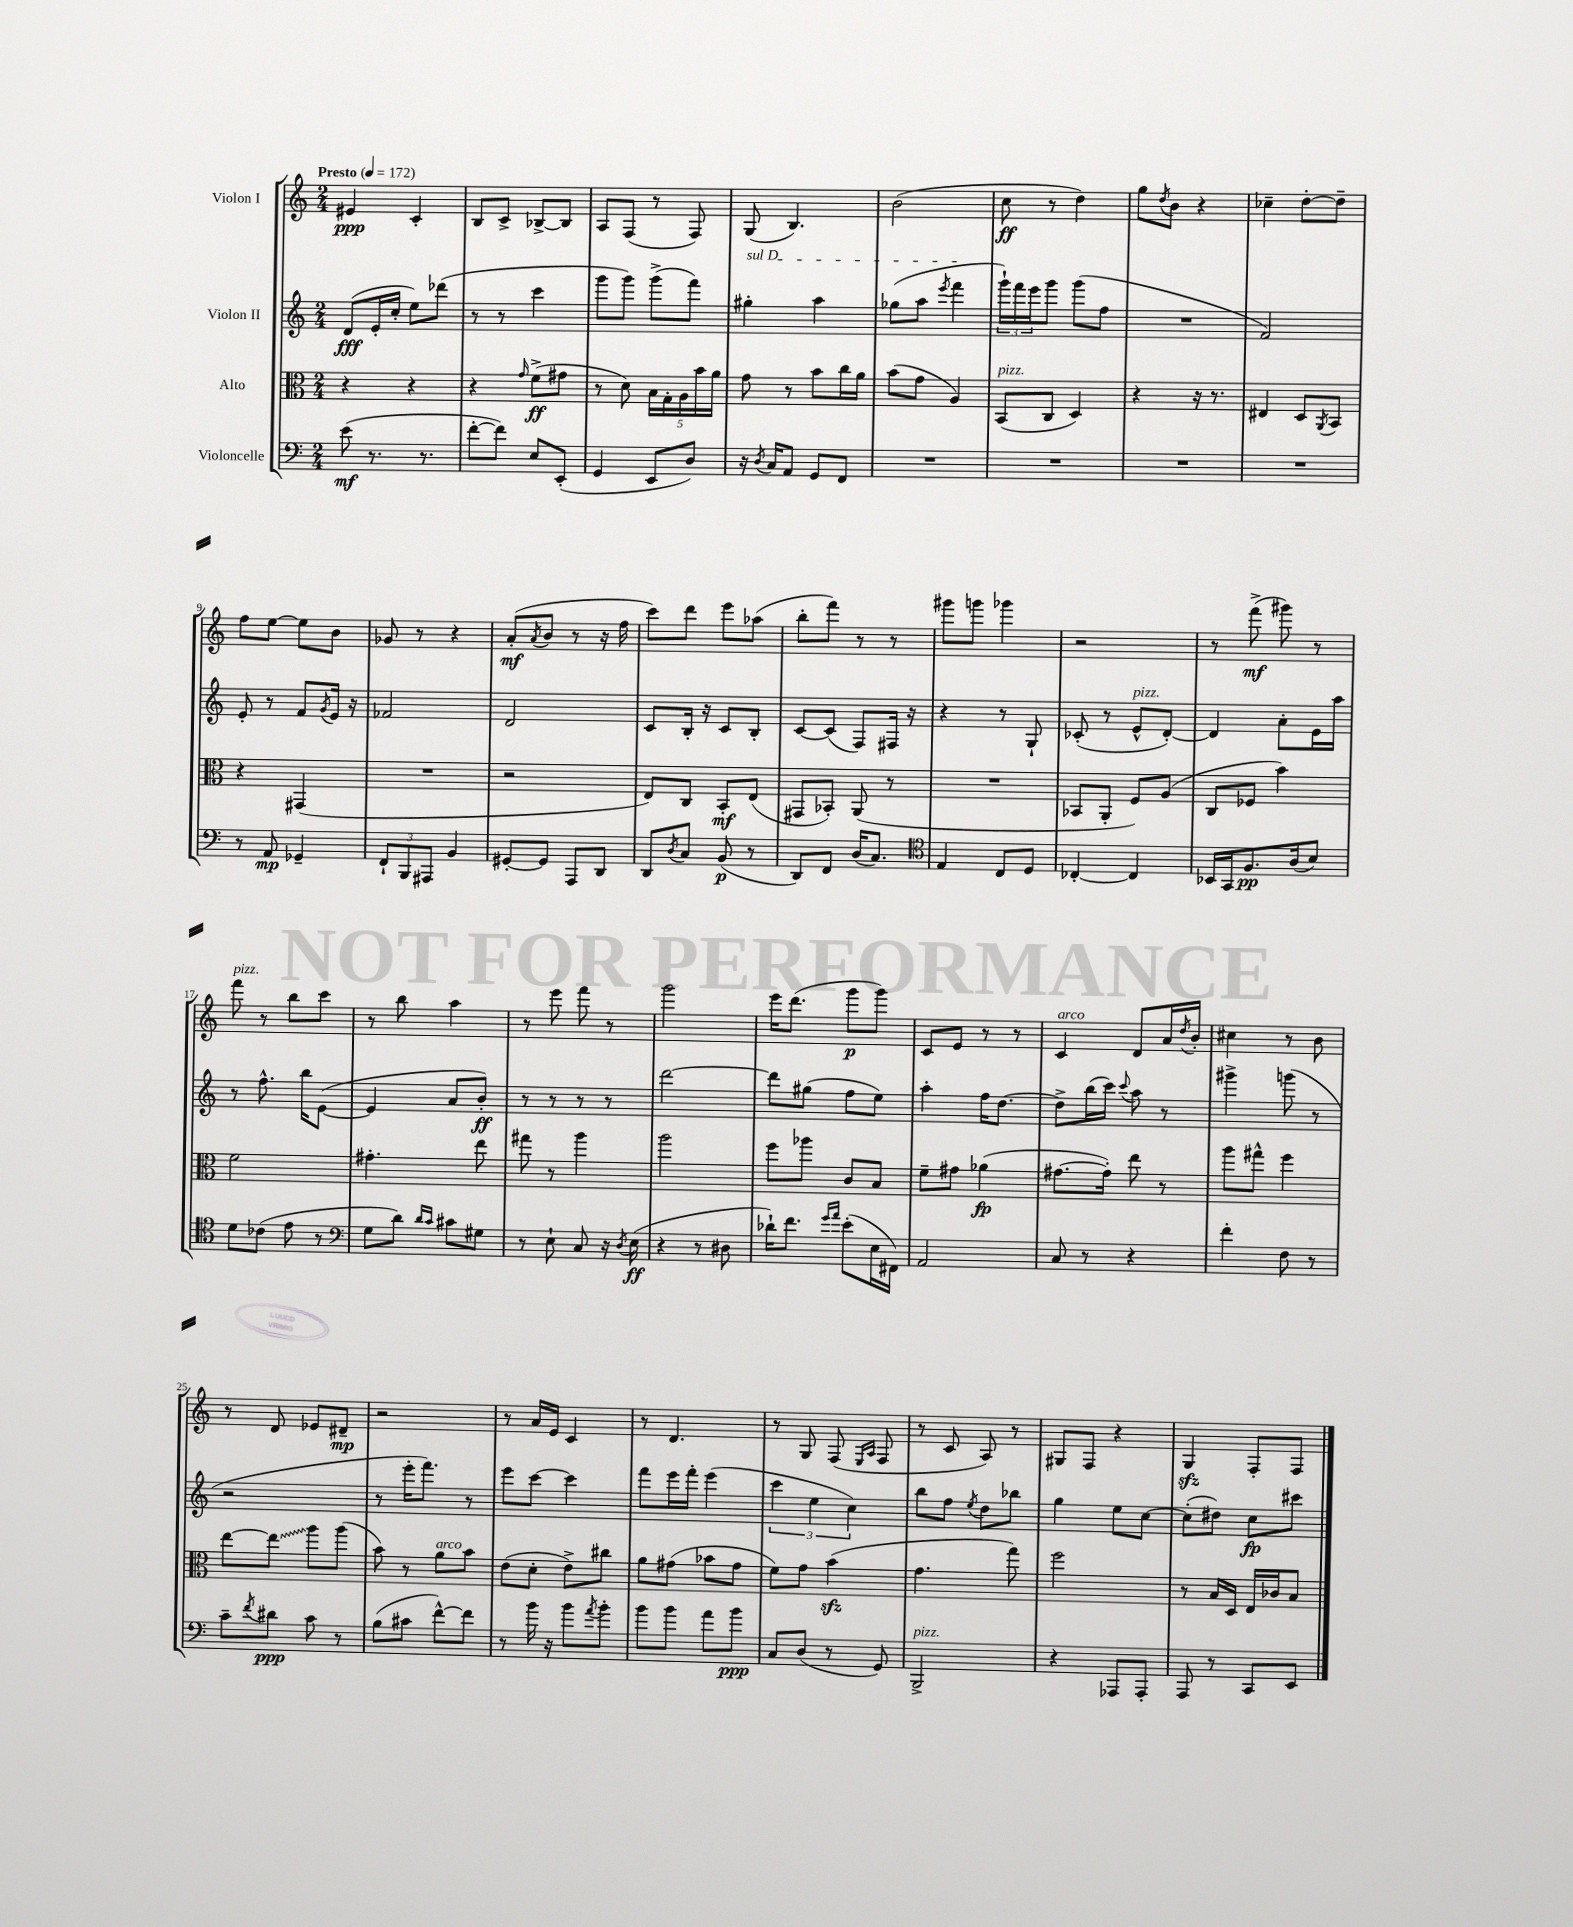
<<
\new StaffGroup <<
\new Staff = "s0" \with { instrumentName = "Violon I" } {
    \clef treble \key c \major \numericTimeSignature \time 2/4 \tempo "Presto" 4 = 172
    eis'4\ppp c'4-. |
    b8 c'8-> bes8~-> bes8 |
    a8 f8( r8 f8) |
    g8( b4.) |
    b'2( |
    c''8\ff r8 d''4) |
    g''8 \acciaccatura { d''8 } b'8 r4 |
    ces''4-- d''8~-. d''8-- |
    f''8 e''8~ e''8 b'8 |
    ges'8 r8 r4 |
    a'8-.\mf( \acciaccatura { a'8 } b'8 r8 r16 f''16 |
    c'''8) d'''8 e'''8 aes''8( |
    b''8-. f'''8) r8 r8 |
    gis'''8 g'''8 ges'''4 |
    r2 |
    r8 f'''8->\mf( gis'''8) r8 |
    f'''8^\markup { \italic "pizz." } r8 b''8 c'''8 |
    r8 b''8 a''4 |
    r8 e'''8 f'''8 r8 |
    g'''2 |
    e'''16 d'''8.( g'''8\p g'''8) |
    c'8 e'8 r8 r8 |
    c'4^\markup { \italic "arco" } d'8 a'16 \acciaccatura { d''8 } b'16-. |
    cis''4 r8 b'8 |
    r8 d'8 ees'8 dis'8--\mp |
    r2 |
    r8 a'16 e'16 c'4 |
    r8 d'4. |
    r8 g8 f8( \grace { e16 a16 } f8 |
    r8 c'8 a8) r8 |
    gis8 f8 r4 |
    g4\sfz f8-. f8 \bar "|." |
}
\new Staff = "s1" \with { instrumentName = "Violon II" } {
    \clef treble \key c \major \numericTimeSignature \time 2/4
    d'8\fff( e'16-. c''16-. e''8) des'''8( |
    r8 r8 c'''4 |
    g'''8 g'''8) g'''8->( f'''8) |
    \once \override TextSpanner.bound-details.left.text = \markup { \italic "sul D" } gis''4-.\startTextSpan a''4 |
    ges''8( a''8 \acciaccatura { e'''8 } f'''4\stopTextSpan |
    \tuplet 3/2 { g'''16-!) f'''16 e'''16 } g'''8 g'''8( f''8 |
    R2 |
    f'2) |
    e'8-. r8 f'8 \acciaccatura { g'8 } e'16 r16 |
    fes'2 |
    d'2 |
    c'8 b16-. r16 c'8 b8-. |
    c'8~ c'8( f8) fis16 r16 |
    r4 r8 g8-! |
    ces'8-.( r8 e'8-^^\markup { \italic "pizz." } d'8~-.) |
    d'4 a'8-. e'16 a''16 |
    r8 f''8.-^ b''16 e'8~( |
    e'4 a'8 b'8-.\ff) |
    r8 r8 r8 r8 |
    d'''2~ |
    d'''8 gis''8( f''8 e''8) |
    a''4-. f''16 d''8.~ |
    d''8-> b''16( c'''16) \appoggiatura { c'''8 } a''8 r8 |
    gis'''4-> g'''8( r8 |
    r2 |
    r8 e'''16-. f'''8.) r8 |
    e'''8 c'''8~ c'''4 |
    f'''8 e'''16 f'''16-. e'''4( |
    \tuplet 3/2 { c'''4 e''4 c''4) } |
    b''8 f''8 \acciaccatura { e''8 } d''8 bes''8 |
    g''4 e''8 c''8~ |
    c''8-.( dis''8) c''8\fp cis'''8 \bar "|." |
}
\new Staff = "s2" \with { instrumentName = "Alto" } {
    \clef alto \key c \major \numericTimeSignature \time 2/4
    r4 r4 |
    r4 \grace { g'16 } f'8->\ff( gis'8 |
    r8 d'8) \tuplet 5/4 { b16 g16-. a16 b'16 a'16 } |
    g'8 r8 b'8 c''16 a'16 |
    b'8( g'8 a4) |
    b,8^\markup { \italic "pizz." }( c8 d4) |
    r4 r16 r8. |
    eis4 d8 \acciaccatura { a,8 } b,8 |
    r4 gis,4( |
    R2 |
    r2 |
    e8) c8 b,8-.\mf e8( |
    gis,8 bes,8-.) a,8( r8 |
    R2 |
    bes,8 a,8-. f8) a8( |
    c8 fes8 b'4) |
    f'2 |
    gis'4.-. e''8 |
    gis''8 r8 a''4 |
    a''2 |
    f''8 aes''8 c'8 b8 |
    f'8-- gis'8 aes'4\fp( |
    gis'8.~ gis'16-.) e''8 r8 |
    a''8 gis''8-^ f''4 |
    e''8~ \once \override Glissando.style = #'zigzag e''8\glissando a''8 a''8( |
    b'8) r8 a'8^\markup { \italic "arco" } b'8 |
    e'8( d'8-. e'8->) cis''8 |
    a'8 gis'8( bes'8 gis'8 |
    f'8) g'8 b'4\sfz( |
    g'4. g''8) |
    f''2 |
    r8 b16 d16 e16 ces'16 b8 \bar "|." |
}
\new Staff = "s3" \with { instrumentName = "Violoncelle" } {
    \clef bass \key c \major \numericTimeSignature \time 2/4
    e'8\mf( r8. r8. |
    f'8~-. f'8) e8 e,8-.( |
    g,4 e,8 d8) |
    r16 \acciaccatura { d8 } c16 a,8 g,8 f,8 |
    R2 |
    R2 |
    R2 |
    R2 |
    r8 a,8\mp ges,4-- |
    \tuplet 3/2 { f,8-! b,,8 ais,,8 } b,4 |
    gis,8~-. gis,8 a,,8 d,8 |
    d,8 \acciaccatura { d8 } c8 b,8\p( r8 |
    d,8) f,8 d16( c8.) |
    \clef tenor e4 c8 d8 |
    ces4~-. ces4 |
    bes,16 g,16 f8.\pp a16( b8) |
    d'8 ces'8( e'8 r8 |
    \clef bass g8 d'8) \grace { d'16 c'16 } cis'8 gis8 |
    r8 e8-! c8 r16 \acciaccatura { d8 } e16\ff( |
    r4 r8 dis8 |
    des'16-!) f'8. \grace { g'16 a'16 } e'8-.( e16 fis,16) |
    a,2 |
    c8 r8 r4 |
    f'4-. f8 r8 |
    c'8-- \acciaccatura { f'8 } dis'8\ppp c'8 r8 |
    b8( cis'8 f'8~-^) f'8 |
    r8 b'16 r16 b'8 \acciaccatura { a'8 } b'8-. |
    b'8 b'8 a'8 b'8\ppp |
    c8 d8( r8 g,8) |
    b,,2->^\markup { \italic "pizz." } |
    r4 aes,,8 aes,,8-. |
    a,,8 r8 c,8 e,8 \bar "|." |
}
>>
>>
